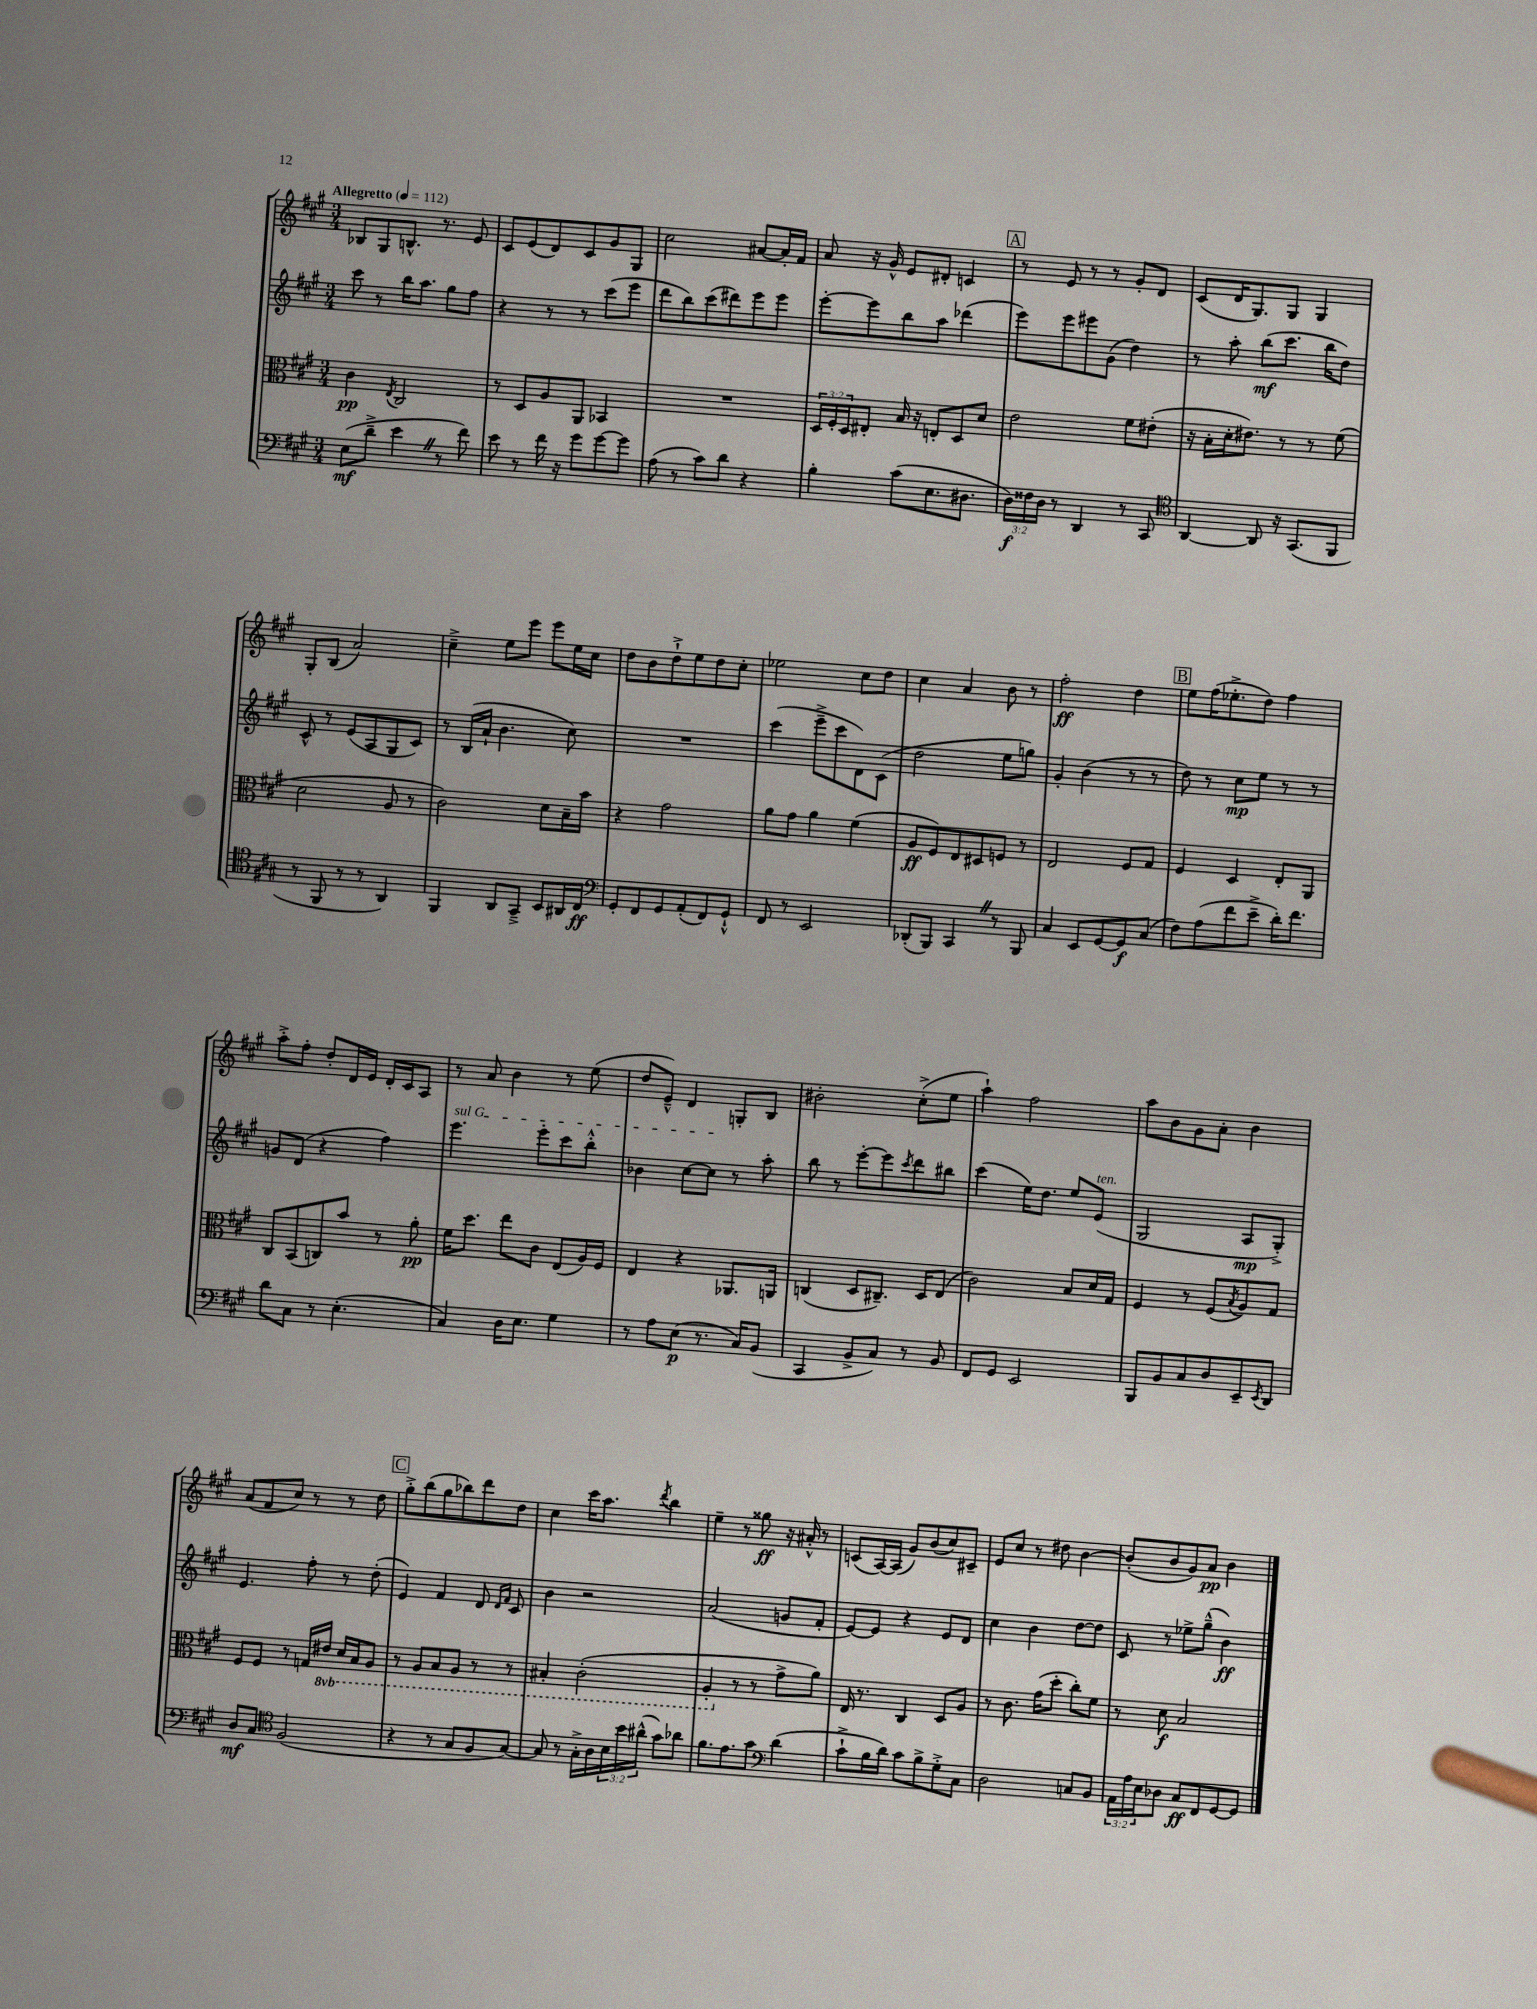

**kern	**dynam	**kern	**dynam	**kern	**dynam	**kern	**dynam
*part4	*part4	*part3	*part3	*part2	*part2	*part1	*part1
*staff4	*staff4	*staff3	*staff3	*staff2	*staff2	*staff1	*staff1
*clefF4	*	*clefC3	*	*clefG2	*	*clefG2	*
*k[f#c#g#]	*	*k[f#c#g#]	*	*k[f#c#g#]	*	*k[f#c#g#]	*
*M3/4	*	*M3/4	*	*M3/4	*	*M3/4	*
*MM112	*	*MM112	*	*MM112	*	*MM112	*
=1	=1	=1	=1	=1	=1	=1	=1
!	!	!	!	!	!	!LO:TX:a:B:t=Allegretto	!
(8E\L	mf	4c#\	pp	8ccc#\	.	8B-X/L	.
8d~^\J	.	.	.	8r	.	8G#/	.
.	.	8qE/	.	.	.	.	.
4eZ\	.	2C#/	.	16bb\KL	.	8.Bn^^/J	.
.	.	.	.	8.aa\J	.	.	.
.	.	.	.	.	.	8.r	.
8r	.	.	.	8gg#\L	.	.	.
8f#\)	.	.	.	8ff#\J	.	8e/	.
=2	=2	=2	=2	=2	=2	=2	=2
8e\	.	8r	.	4r	.	8c#/L	.
8r	.	8D/L	.	.	.	(8e/	.
16f#\	.	8A/	.	8r	.	8d/)	.
16r	.	.	.	.	.	.	.
8g#\L	.	8AA/J	.	8r	.	8c#/	.
[8g#\	.	4BB-X/	.	(8ccc#\L	.	8g#/	.
8g#\J]	.	.	.	8eee\J	.	8G#/J	.
=3	=3	=3	=3	=3	=3	=3	=3
(8A\	.	2.r	.	8ddd\L	.	2cc#\	.
8r	.	.	.	8bb\)	.	.	.
8c#\L)	.	.	.	(8ccc#\	.	.	.
8d\J	.	.	.	8ddd#X\)	.	.	.
4r	.	.	.	8eee\	.	[8a#X/L	.
.	.	.	.	8eee\J	.	16a#'/L]	.
.	.	.	.	.	.	16f#/JJ	.
=4	=4	=4	=4	=4	=4	=4	=4
4B'\	.	24D/LL	.	[8eee'\L	.	8a/	.
.	.	24F#'/	.	.	.	.	.
.	.	24D/J	.	.	.	.	.
.	.	8E#X'/J	.	8eee\]	.	16r	.
.	.	.	.	.	.	16g#^^/	.
(8c#\L	.	16B/	.	8bb\	.	8e/L	.
.	.	16r	.	.	.	.	.
8.E\	.	8En'/L	.	8aa\J	.	8d#X'/J	.
.	.	8D/	.	(4ddd-X\	.	4cn/	.
8.D#X\J	.	.	.	.	.	.	.
.	.	8d/J	.	.	.	.	.
!!LO:REH:place=s1:t=A
=5	=5	=5	=5	=5	=5	=5	=5
24D\LL)	f	2e\	.	8eee\L)	.	8r	.
24F##X\	.	.	.	.	.	.	.
24D\JJ	.	.	.	.	.	.	.
8r	.	.	.	8eee\	.	8e/	.
4DD/	.	.	.	8eee#X\	.	8r	.
.	.	.	.	(8g#\J	.	8r	.
8r	.	8f#\L	.	4dd\)	.	8g#'/L	.
8CC#/	.	(8e#X'\J	.	.	.	8d/J	.
=6	=6	=6	=6	=6	=6	=6	=6
*clefC4	*	*	*	*	*	*	*
[4AA/	.	16r	.	8r	.	(8c#/L	.
.	.	16B'\LL	.	.	.	.	.
.	.	16d'\J	.	8aa'\	.	16d/K	.
.	.	8.e#X\J)	.	.	.	8.G#/)	.
8AA/]	.	.	.	(8bb\L	mf	.	.
16r	.	8r	.	8.ccc#\J	.	8G#/J	.
(8.GG#/L	.	.	.	.	.	.	.
.	.	8r	.	.	.	4G#/	.
.	.	.	.	16bb\KL	.	.	.
8FF#/J	.	(8f#\	.	8dd\J)	.	.	.
!!LO:LB:g=z
=7	=7	=7	=7	=7	=7	=7	=7
8r	.	2d\	.	8c#^^/	.	8G#'/L	.
8FF#/	.	.	.	8r	.	(8B/J	.
8r	.	.	.	(8e/L	.	2a/)	.
8r	.	.	.	8A/	.	.	.
4AA/)	.	8A/	.	8G#/	.	.	.
.	.	8r	.	8c#/J)	.	.	.
=8	=8	=8	=8	=8	=8	=8	=8
4FF#/	.	2c#\)	.	8r	.	4cc#~^\	.
.	.	.	.	(16B/LL	.	.	.
.	.	.	.	16a`/JJ	.	.	.
8AA/L	.	.	.	4.b\	.	8ee\L	.
8GG#~^/J	.	.	.	.	.	8eee\J	.
8BB/L	.	8d\L	.	.	.	8eee\L	.
16AA#X/L	.	16B~\L	.	8cc#\)	.	16ee\L	.
16C#/JJ	ff	16b\JJ	.	.	.	16cc#\JJ	.
=9	=9	=9	=9	=9	=9	=9	=9
*clefF4	*	*	*	*	*	*	*
8GG#'/L	.	4r	.	2.r	.	8dd\L	.
8FF#/	.	.	.	.	.	8b\	.
8GG#/	.	2g#\	.	.	.	8dd`^\	.
(8AA'/	.	.	.	.	.	8ee\	.
8FF#/)	.	.	.	.	.	8dd\	.
8GG#`^^/J	.	.	.	.	.	8cc#'\J	.
=10	=10	=10	=10	=10	=10	=10	=10
8FF#/	.	8a\L	.	(4ccc#\	.	2ee-X\	.
8r	.	8g#\J	.	.	.	.	.
2EE/	.	4a\	.	8eee~^\L	.	.	.
.	.	.	.	8ccc#\	.	.	.
.	.	(4f#\	.	8d\)	.	8cc#\L	.
.	.	.	.	(8c#\J	.	8dd\J	.
=11	=11	=11	=11	=11	=11	=11	=11
(8DD-X'/L	.	8A/L	ff	2dd\	.	4cc#\	.
8BBB/J)	.	8F#/)	.	.	.	.	.
4CC#Z/	.	8E/	.	.	.	4a/	.
.	.	8D#X/	.	.	.	.	.
8r	.	8Fn/J	.	8ee\L	.	8b\	.
8BBB/	.	8r	.	8ggn\J)	.	8r	.
=12	=12	=12	=12	=12	=12	=12	=12
4C#/	.	2E/	.	4g#'/	.	2ff#'\	ff
8EE/L	.	.	.	(4b\	.	.	.
[8GG#/	.	.	.	.	.	.	.
8GG#/]	f	8F#/L	.	8r	.	4dd\	.
(8C#/J	.	8G#/J	.	8r	.	.	.
!!LO:REH:place=s1:t=B
=13	=13	=13	=13	=13	=13	=13	=13
8F#\L)	.	4F#/	.	8dd\)	.	8ee\L	.
(8A\	.	.	.	8r	.	(16ff#\K	.
.	.	.	.	.	.	8.ee-X'^\	.
8f#\	.	4D/	.	8cc#\L	mp	.	.
8e~^\J	.	.	.	8ee\J	.	8dd\J)	.
16d'\KL)	.	8E'/L	.	8r	.	4ff#\	.
8.f#\J	.	.	.	.	.	.	.
.	.	8AA/J	.	8r	.	.	.
!!LO:LB:g=z
=14	=14	=14	=14	=14	=14	=14	=14
8d\L	.	8C#/L	.	8gn/L	.	8aa'^\L	.
8C#\J	.	(8BB/	.	(8d/J	.	8ff#'\J	.
8r	.	8Cn/)	.	4r	.	8dd'/L	.
(4.E'\	.	8b/J	.	.	.	16d/L	.
.	.	.	.	.	.	16e/JJ	.
.	.	8r	.	4ff#\)	.	16d'/LL	.
.	.	.	.	.	.	16c#/J	.
.	.	8a'\	pp	.	.	8A/J	.
=15	=15	=15	=15	=15	=15	=15	=15
!	!	!	!	!LO:TX:a:i:t=sul G	!	!	!
4C#/)	.	16f#\KL	.	4.eee\	.	8r	.
.	.	8.dd\J	.	.	.	.	.
.	.	.	.	.	.	8a/	.
16D\KL	.	8ee\L	.	.	.	4b\	.
8.E\J	.	.	.	.	.	.	.
.	.	8c#\J	.	8eee'\L	.	.	.
4G#\	.	(8E/L	.	8ccc#\	.	8r	.
.	.	16A/L)	.	8bb'^^\J	.	(8ee\	.
.	.	16F#/JJ	.	.	.	.	.
=16	=16	=16	=16	=16	=16	=16	=16
8r	.	4E/	.	4b-X\	.	8dd/L	.
8A\L	.	.	.	.	.	8e~^^/J)	.
(8E\J	p	4r	.	[8cc#\L	.	4d/	.
8.r	.	.	.	8cc#\J]	.	.	.
.	.	8.AA-X/L	.	8r	.	8Gn'/L	.
16C#/KL)	.	.	.	.	.	.	.
(8BB/J	.	.	.	8aa'\	.	8B/J	.
.	.	16AAn/Jk	.	.	.	.	.
=17	=17	=17	=17	=17	=17	=17	=17
4CC#/	.	(4Cn/	.	8bb\	.	2b#X'\	.
.	.	.	.	8r	.	.	.
8BB^/L	.	8D/L	.	[8eee'\L	.	.	.
8C#/J)	.	8.C#X~/J)	.	8eee\]	.	.	.
.	.	.	.	8qccc#/	.	.	.
8r	.	.	.	8ddd\	.	(8cc#'^\L	.
.	.	16D/KL	.	.	.	.	.
8BB/	.	(8E/J	.	8bb#X\J	.	8ee\J	.
=18	=18	=18	=18	=18	=18	=18	=18
8FF#/L	.	2c#\)	.	(4ccc#\	.	4aa`\)	.
8GG#/J	.	.	.	.	.	.	.
2EE/	.	.	.	16ee\KL)	.	2ff#\	.
.	.	.	.	8.dd\J	.	.	.
.	.	8B/L	.	8ee/L	.	.	.
!	!	!	!	!LO:TX:a:i:t=ten.	!	!	!
.	.	16d/L	.	(8e/J	.	.	.
.	.	16G#/JJ	.	.	.	.	.
=19	=19	=19	=19	=19	=19	=19	=19
8BBB/L	.	4F#/	.	2G#/	.	8aa\L	.
8BB/	.	.	.	.	.	8b\	.
8C#/	.	8r	.	.	.	8g#\	.
8D/	.	(8F#/L	.	.	.	8a'\J	.
.	.	8qB/	.	.	.	.	.
8EE~/	.	8A/)	.	8A/L	mp	4b\	.
8qEE/	.	.	.	.	.	.	.
8DD/J	.	8G#/J	.	8G#'^/J)	.	.	.
!!LO:LB:g=z
=20	=20	=20	=20	=20	=20	=20	=20
8D/L	mf	8F#/L	.	4.e/	.	(8a/L	.
8C#/J	.	8F#/J	.	.	.	8f#/	.
*clefC4	*	*	*	*	*	*	*
(2F#/	.	8r	.	.	.	8cc#/J)	.
.	.	16Gn/LL	.	8ff#'\	.	8r	.
*	*	*8ba	*	*	*	*	*
.	.	16E#X/JJ	.	.	.	.	.
.	.	16D/LL	.	8r	.	8r	.
.	.	16BB/J	.	.	.	.	.
.	.	8AA/J	.	(8dd'\	.	8dd\	.
!!LO:REH:place=s1:t=C
=21	=21	=21	=21	=21	=21	=21	=21
4r	.	8r	.	4e/)	.	8gg#'^\L	.
.	.	8AA/L	.	.	.	(8bb\	.
8r	.	8BB/	.	4f#/	.	8gg#\	.
8G#/L	.	8AA/J	.	.	.	8bb-X\)	.
8F#/	.	8r	.	8d/	.	8ddd\	.
.	.	.	.	16qqd/LL	.	.	.
.	.	.	.	16qqf#/JJ	.	.	.
[8G#/J)	.	8r	.	8c#/	.	8dd\J	.
=22	=22	=22	=22	=22	=22	=22	=22
8G#/]	.	4BB#X'/	.	4b\	.	4cc#\	.
8r	.	.	.	.	.	.	.
16G#'^\LL	.	(2C#'\	.	2r	.	16ccc#\KL	.
16A\	.	.	.	.	.	8.aa\J	.
24B\	.	.	.	.	.	.	.
24b\	.	.	.	.	.	.	.
(24a#X^^\JJ	.	.	.	.	.	.	.
.	.	.	.	.	.	8qddd/	.
8g#\L)	.	.	.	.	.	4bb\	.
8a-X\J	.	.	.	.	.	.	.
=23	=23	=23	=23	=23	=23	=23	=23
8.f#\L	.	4AA'/	.	(2a/	.	4ee~\	.
8.e\	.	.	.	.	.	.	.
*	*	*X8ba	*	*	*	*	*
.	.	8r	.	.	.	8r	.
8g#\J	.	8r	.	.	.	8gg##X\	ff
*clefF4	*	*	*	*	*	*	*
(4d\	.	8g#^\L	.	8gn/L	.	16r	.
.	.	.	.	.	.	16a#X'^^/	.
.	.	8a\J)	.	8f#'/J	.	8r	.
=24	=24	=24	=24	=24	=24	=24	=24
8c#`^\L	.	16E/	.	[8e/L)	.	(8cn/L	.
.	.	8.r	.	.	.	.	.
16B\L	.	.	.	8e/J]	.	[16A/L)	.
16d\JJ)	.	.	.	.	.	(16A/JJ]	.
8c#\L	.	4C#/	.	4r	.	8g#/L)	.
8B^\	.	.	.	.	.	(8b/	.
8G#'^\	.	8D/L	.	8e/L	.	8cc#/)	.
8C#\J	.	8A/J	.	8d/J	.	8c#X~/J	.
=25	=25	=25	=25	=25	=25	=25	=25
2D\	.	8r	.	4cc#\	.	8e/L	.
.	.	8.c#\	.	.	.	8cc#/J	.
.	.	.	.	4b\	.	8r	.
.	.	(16g#\KL	.	.	.	.	.
.	.	8dd'\J	.	.	.	8dd#X\	.
8Cn/L	.	8cc#'\L)	.	[8dd\L	.	[4b\	.
8BB/J	.	8f#\J	.	8dd\J]	.	.	.
=26	=26	=26	=26	=26	=26	=26	=26
24AA\LL	.	8r	.	8c#/	.	(8b'/L]	.
24A\	.	.	.	.	.	.	.
24E\J	.	.	.	.	.	.	.
8D-X\J	.	8d\	f	8r	.	8b/	.
8C#/L	ff	2B/	.	8ee-X^\L	.	8g#/)	.
8FF#/	.	.	.	(8gg#~^^\J	.	8a/J	pp
[8GG#/	.	.	.	4b\)	ff	4b\	.
8GG#/J]	.	.	.	.	.	.	.
==	==	==	==	==	==	==	==
*-	*-	*-	*-	*-	*-	*-	*-
